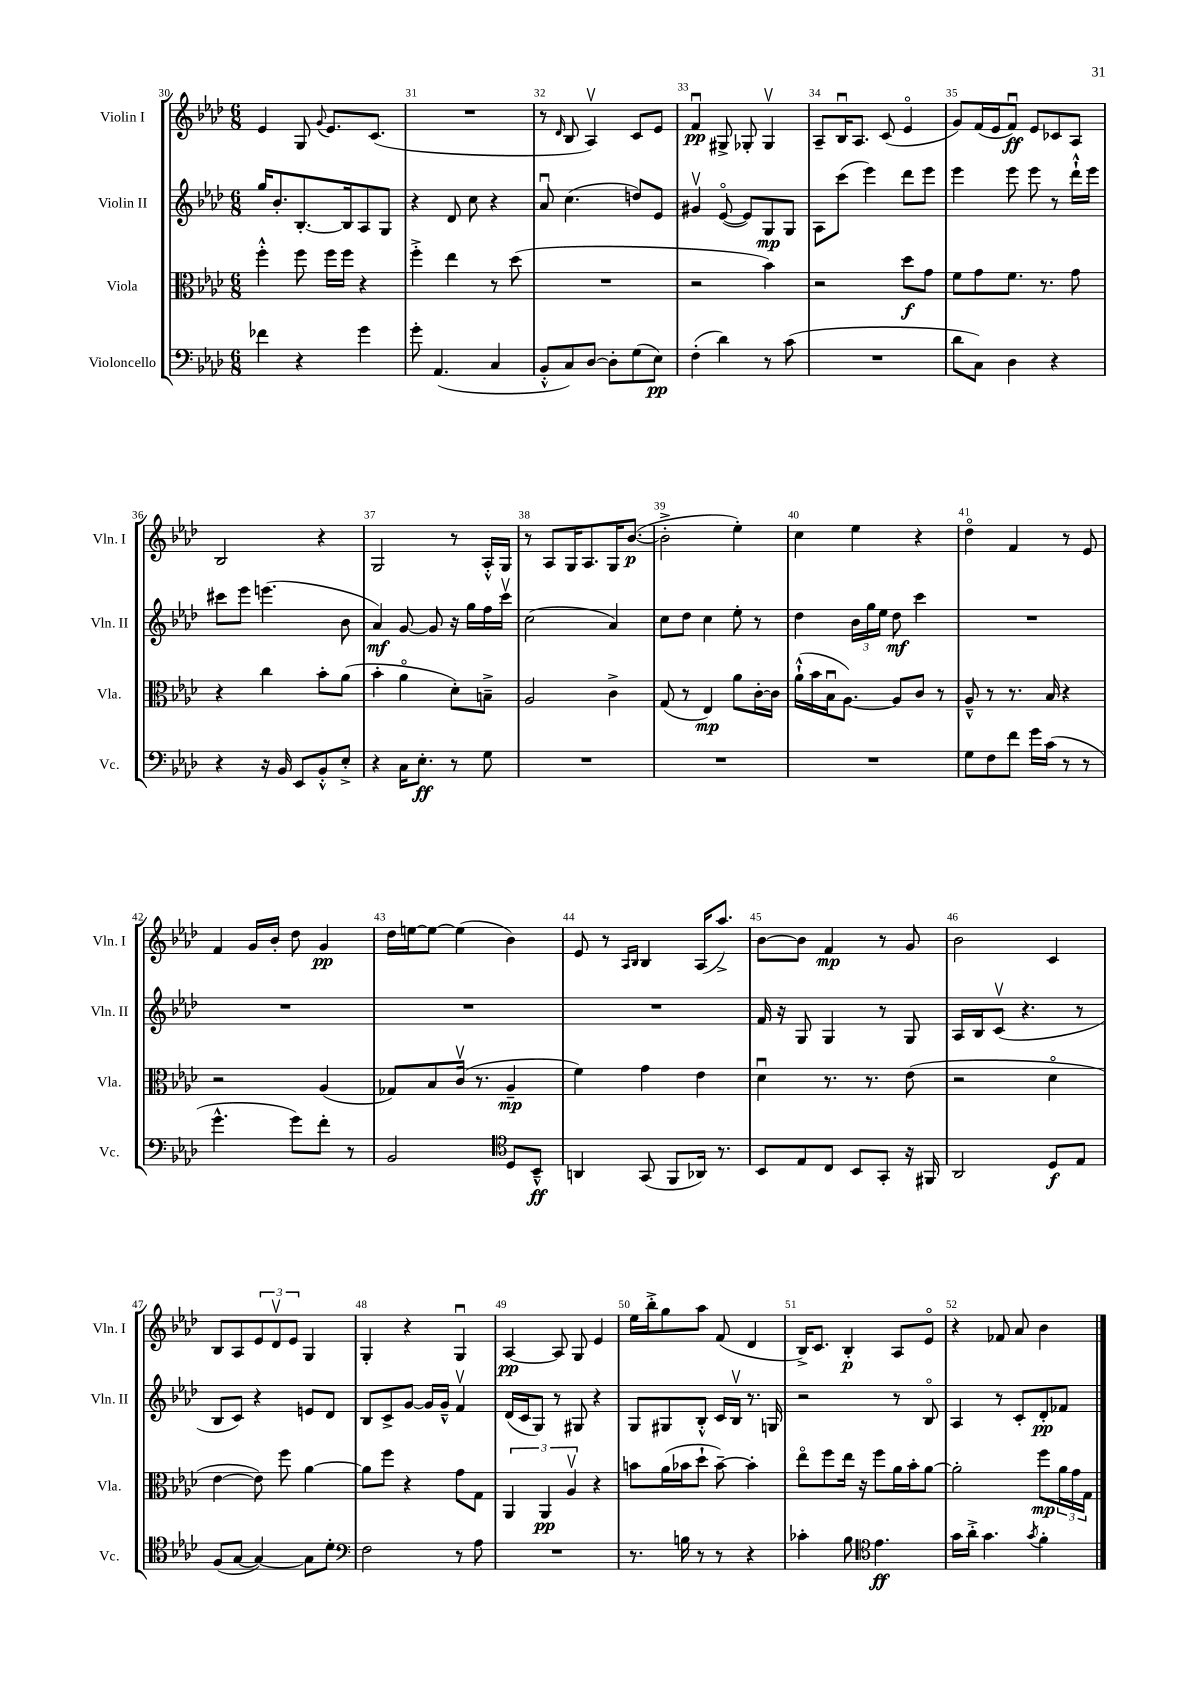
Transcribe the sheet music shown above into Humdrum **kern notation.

**kern	**kern	**kern	**kern
*staff4	*staff3	*staff2	*staff1
*clefF4	*clefC3	*clefG2	*clefG2
*k[b-e-a-d-]	*k[b-e-a-d-]	*k[b-e-a-d-]	*k[b-e-a-d-]
*M6/8	*M6/8	*M6/8	*M6/8
4f-	4ff'^^	16gg	4e-
.	.	8.b-'	.
4r	8ff	[8.B-'	8G
.	.	.	8qqg
.	16ff	.	8.e-
.	16ff	16B-]	.
4g	4r	8A-	.
.	.	.	(8.c
.	.	8G	.
=	=	=	=
8g'	4ff'^	4r	2.r
(4.AA-	.	.	.
.	4ee-	8d-	.
.	.	8cc	.
4C	8r	4r	.
.	(8dd-	.	.
=	=	=	=
8BB-'^^	2.r	8a-u	8r
.	.	.	16qqd-
8C)	.	(4.cc	8B-
[8D-	.	.	4A-v)
8D-']	.	.	.
(8G	.	8dd)	8c
8E-)	.	8e-	8e-
=	=	=	=
(4F'	2r	4g#v	4fu
4d-)	.	([8e-o	8G#^
.	.	8e-])	8G-'
8r	4b-)	8G	4G-v
(8c	.	8G	.
=	=	=	=
2.r	2r	8A-	8A-~
.	.	(8ccc	16B-u
.	.	.	8.A-
.	.	4eee-)	.
.	.	.	(8c
.	8dd-	8ddd-	4e-o
.	8g	8eee-	.
=	=	=	=
8d-	8f	4eee-	8g)
8C)	8g	.	(16f
.	.	.	16e-
4D-	8.f	8eee-	8fu)
.	.	8eee-	8e-
.	8.r	.	.
4r	.	8r	8c-
.	8g	16ddd-`^^	8A-
.	.	16eee-	.
=	=	=	=
4r	4r	8ccc#	2B-
.	.	8eee-	.
16r	4cc	(4.eee	.
16BB-	.	.	.
8EE-	.	.	.
8BB-'^^	8b-'	.	4r
8E-'^	(8a-	8b-	.
=	=	=	=
4r	4b-'	4a-)	2G
16C	4a-o	[8g	.
8.E-'	.	.	.
.	.	8g]	.
8r	8d-')	16r	8r
.	.	16gg	.
8G	8B~^	16ff	16A-'^^
.	.	16cccv	16G
=	=	=	=
2.r	2A-	(2cc	8r
.	.	.	8A-
.	.	.	16G
.	.	.	8.A-
.	4c^	4a-)	16G
.	.	.	([8.b-
=	=	=	=
2.r	(8G	8cc	2b-'^]
.	8r	8dd-	.
.	4E-)	4cc	.
.	8a-	8ee-'	4ee-')
.	[16c'	8r	.
.	16c]	.	.
=	=	=	=
2.r	(16a-`^^	4dd-	4cc
.	16b-	.	.
.	16B-u	.	.
.	[8.A-)	.	.
.	.	24b-	4ee-
.	.	24gg	.
.	.	24ee-	.
.	8A-]	8dd-	.
.	8c	4ccc	4r
.	8r	.	.
=	=	=	=
8G	8A-~^^	2.r	4dd-o
8F	8r	.	.
8f	8.r	.	4f
16g	.	.	.
(16c	16B-	.	.
8r	4r	.	8r
8r	.	.	8e-
=	=	=	=
4.g^^	2r	2.r	4f
.	.	.	16g
.	.	.	16b-'
8g)	.	.	8dd-
8f'	(4A-	.	4g
8r	.	.	.
=	=	=	=
2BB-	8G-)	2.r	16dd-
.	.	.	[16ee
.	8B-	.	8ee_
.	(16cv	.	(4ee]
.	8.r	.	.
*clefC4	*	*	*
8D-	4A-~	.	4b-)
8BB-~^^	.	.	.
=	=	=	=
4AA	4f)	2.r	8e-
.	.	.	8r
.	.	.	16qqA-
.	.	.	16qqB-
(8GG	4g	.	4B-
8FF	.	.	.
16AA-)	4e-	.	(16A-
8.r	.	.	8.aa-^)
=	=	=	=
8BB-	4d-u	16f	[8b-
.	.	16r	.
8E-	.	8G	8b-]
8C	8.r	4G	4f
8BB-	.	.	.
.	8.r	.	.
8GG'	.	8r	8r
16r	(8e-	8G	8g
16FF#	.	.	.
=	=	=	=
2AA-	2r	16A-	2b-
.	.	16B-	.
.	.	(8cv	.
.	.	4.r	.
8D-	4d-o	.	4c
8E-	.	8r	.
=	=	=	=
(8F	[4e-	8B-	8B-
[8G	.	8c)	8A-
4G_)	8e-])	4r	12e-
.	.	.	12d-v
.	8ff	.	.
.	.	.	12e-
8G]	[4a-	8e	4G
8d-'	.	8d-	.
=	=	=	=
*clefF4	*	*	*
2F	8a-]	8B-	4G'
.	8ff	8c^	.
.	4r	[8g	4r
.	.	16g]	.
.	.	16g~^^	.
8r	8g	4fv	4Gu
8A-	8G	.	.
=	=	=	=
2.r	6AA-	(16d-	[4A-
.	.	16c	.
.	.	8G)	.
.	6AA-	.	.
.	.	8r	8A-]
.	6A-v	.	.
.	.	8G#	8G
.	4r	4r	4e-
=	=	=	=
8.r	8b	8G	16ee-
.	.	.	16bb-'^
.	(16a-	8G#	8gg
16B	16b-	.	.
8r	8dd-`	8B-'^^	8aa-
8r	[8b-~)	16c	(8f
.	.	16B-v	.
4r	4b-']	8.r	4d-
.	.	16G	.
=	=	=	=
4c-'	8ee-o	2r	16B-^)
.	.	.	8.c
.	8ff	.	.
8B-	16ee-	.	4B-'
.	16r	.	.
*clefC4	*	*	*
4.e-	8ff	.	.
.	16a-	8r	8A-
.	16b-'	.	.
.	[8a-	8B-o	8e-o
=	=	=	=
16g	2a-']	4A-	4r
16a-'^	.	.	.
4.g	.	.	.
.	.	8r	8f-
.	.	8c'	8a-
8qg	.	.	.
4f'	8ff	8d-'	4b-
.	24a-	8f-	.
.	24g	.	.
.	24G	.	.
==	==	==	==
*-	*-	*-	*-
